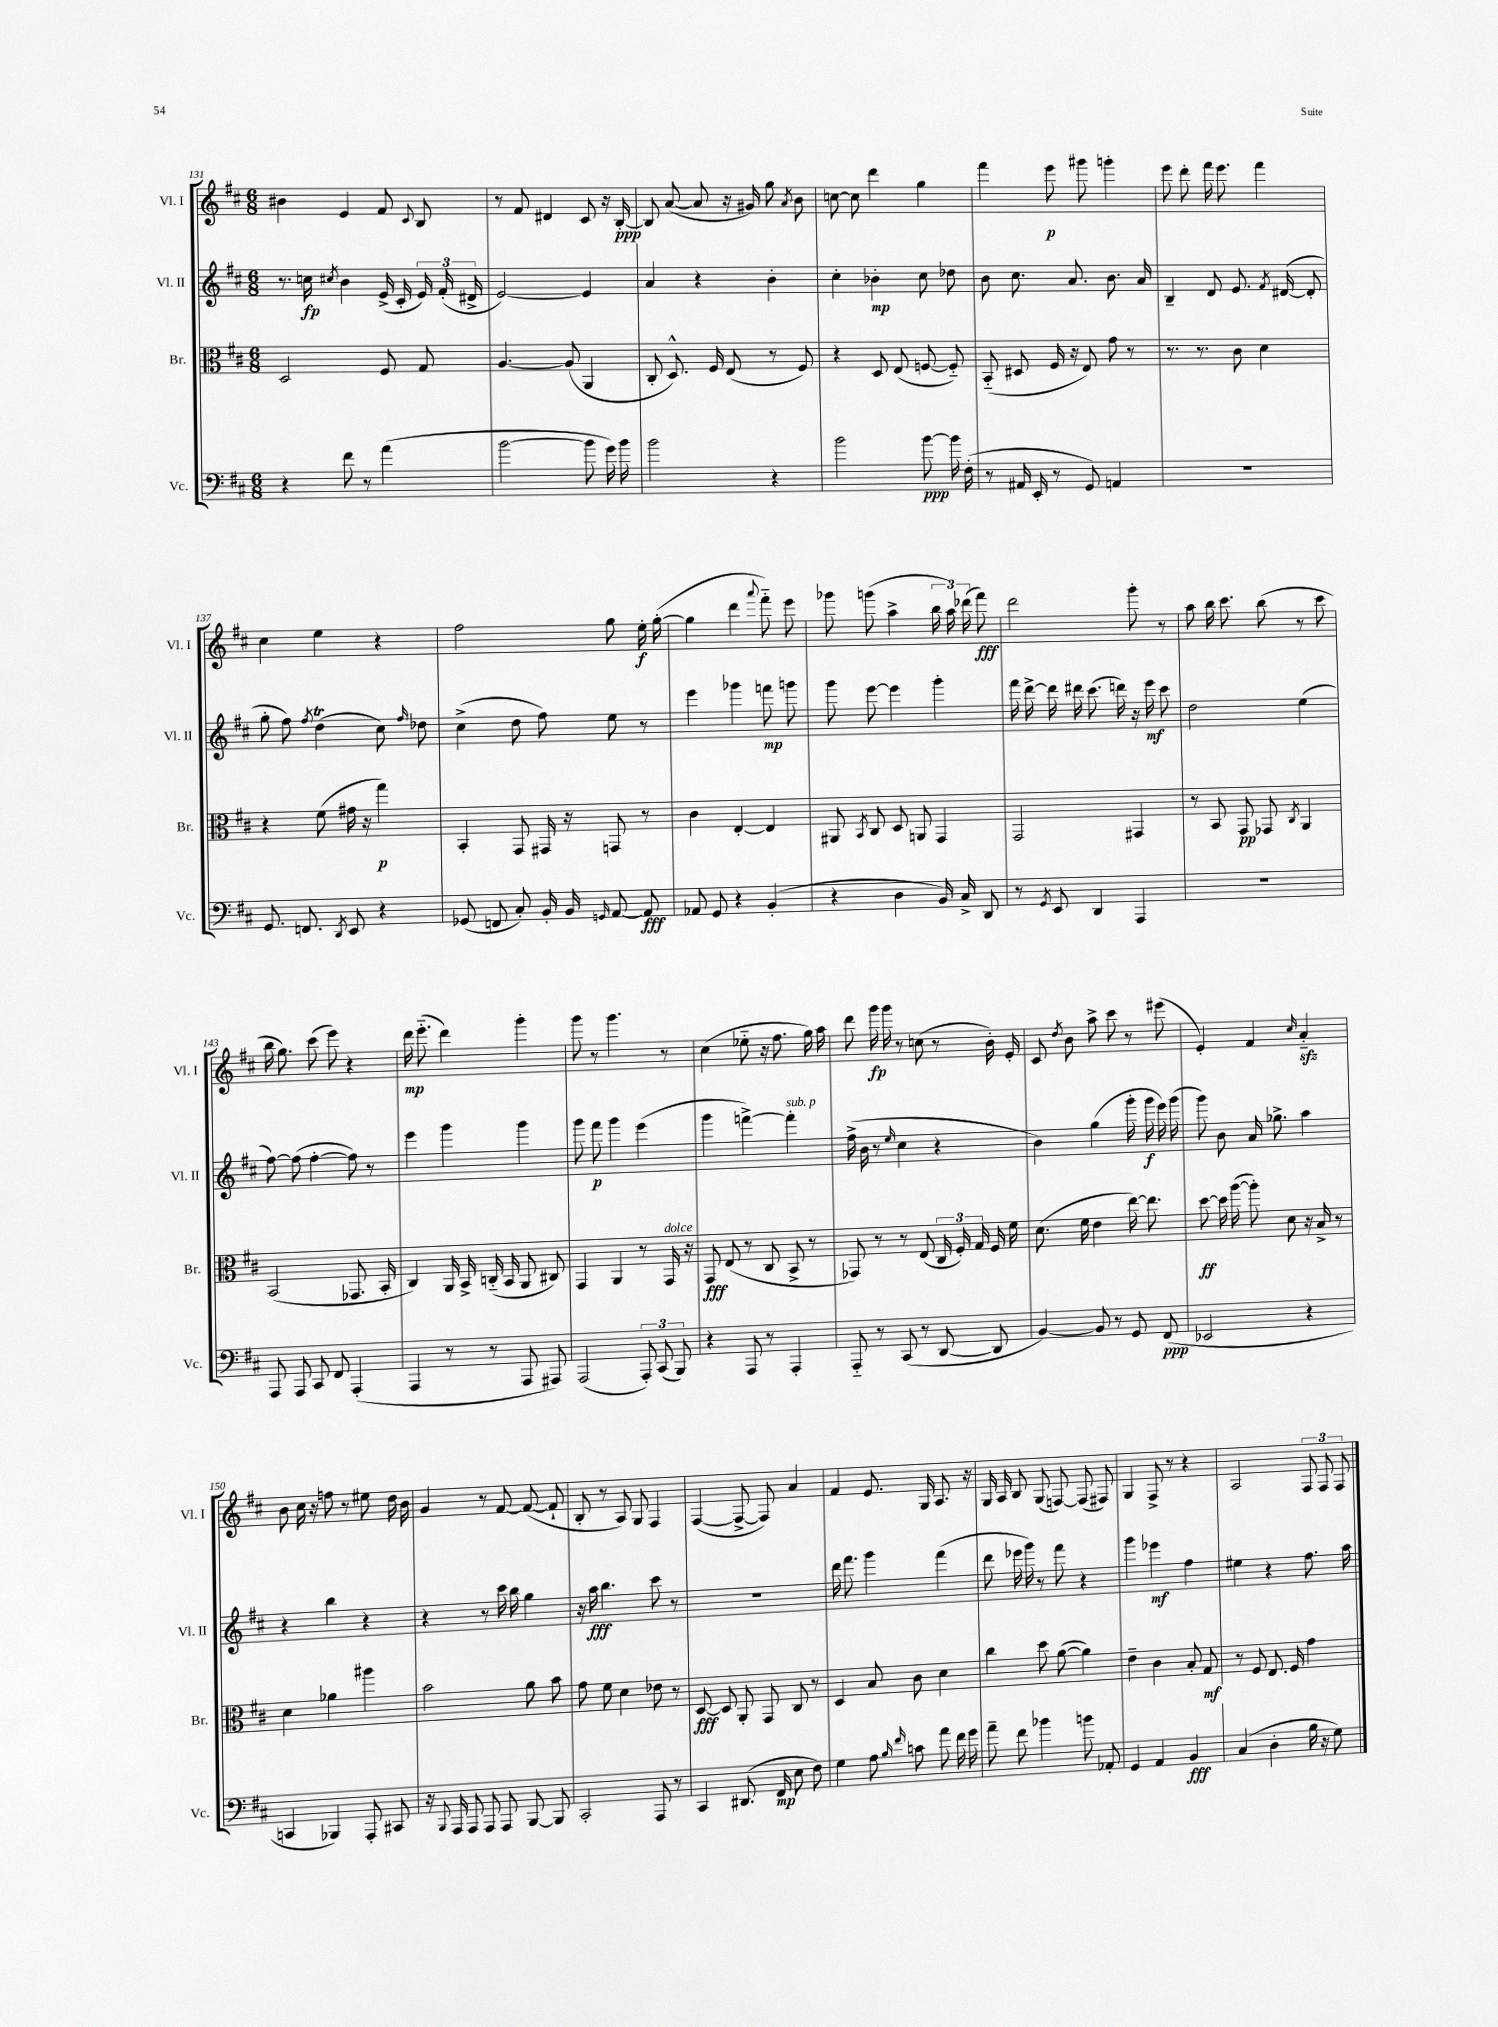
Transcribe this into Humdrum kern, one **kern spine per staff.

**kern	**dynam	**kern	**dynam	**kern	**dynam	**kern	**dynam
*part4	*part4	*part3	*part3	*part2	*part2	*part1	*part1
*staff4	*staff4	*staff3	*staff3	*staff2	*staff2	*staff1	*staff1
*I"Vc.	*	*I"Br.	*	*I"Vl. II	*	*I"Vl. I	*
*I'Vc.	*	*I'Br.	*	*I'Vl. II	*	*I'Vl. I	*
*clefF4	*	*clefC3	*	*clefG2	*	*clefG2	*
*k[f#c#]	*	*k[f#c#]	*	*k[f#c#]	*	*k[f#c#]	*
*M6/8	*	*M6/8	*	*M6/8	*	*M6/8	*
=131	=131	=131	=131	=131	=131	=131	=131
4r	.	2D/	.	8.r	.	4b#X\	.
.	.	.	.	16ccn\	fp	.	.
.	.	.	.	8qcc#X/	.	.	.
8f#\	.	.	.	4b\	.	4e/	.
8r	.	.	.	.	.	.	.
(4a\	.	8F#/	.	(16e^/	.	8f#/	.
.	.	.	.	16c#'/	.	.	.
.	.	.	.	.	.	8qqc#/	.
.	.	8G/	.	24e/)	.	8B/	.
.	.	.	.	(24f#'/	.	.	.
.	.	.	.	24d#X^/	.	.	.
=132	=132	=132	=132	=132	=132	=132	=132
[2b\	.	[4.A/	.	[2e/)	.	8r	.
.	.	.	.	.	.	8f#/	.
.	.	.	.	.	.	4d#X/	.
.	.	(8A/]	.	.	.	.	.
8b\]	.	4AA/	.	4e/]	.	8c#/	.
16g\)	.	.	.	.	.	16r	.
16b\	.	.	.	.	.	[16B'/	ppp
=133	=133	=133	=133	=133	=133	=133	=133
2b\	.	8C#'/	.	4a/	.	8B/]	.
.	.	8.D^^/)	.	.	.	([8a/	.
.	.	.	.	4r	.	8a/]	.
.	.	16F#/	.	.	.	.	.
.	.	(8E/	.	.	.	16r	.
.	.	.	.	.	.	16g#X/)	.
4r	.	8r	.	4b'\	.	8gg\	.
.	.	.	.	.	.	8qa/	.
.	.	8F#/)	.	.	.	8b\	.
=134	=134	=134	=134	=134	=134	=134	=134
2b\	.	4r	.	4cc#'\	.	[8ccn\	.
.	.	.	.	.	.	8cc\]	.
.	.	8D/	.	4b-X'\	mp	4ddd\	.
.	.	(8E/	.	.	.	.	.
[8b\	ppp	[8Fn/	.	8cc#\	.	4gg\	.
16b\]	.	8F/])	.	8dd-X\	.	.	.
(16F#'\	.	.	.	.	.	.	.
=135	=135	=135	=135	=135	=135	=135	=135
8r	.	(8BB/	.	8b\	.	4fff#\	.
16AA#X/	.	8D#X/	.	8.cc#\	.	.	.
16EE'/	.	.	.	.	.	.	.
8r	.	16F#/	.	.	.	8eee\	p
.	.	16r	.	8.a/	.	.	.
8GG/)	.	8E/)	.	.	.	8ggg#X\	.
4AAn/	.	8g\	.	8.b\	.	4gggn'\	.
.	.	8r	.	.	.	.	.
.	.	.	.	16a/	.	.	.
=136	=136	=136	=136	=136	=136	=136	=136
2.r	.	8.r	.	4B~/	.	8eee\	.
.	.	.	.	.	.	8ddd'\	.
.	.	8.r	.	.	.	.	.
.	.	.	.	8d/	.	16fff#\	.
.	.	.	.	.	.	8.eee\	.
.	.	8c#\	.	8.e/	.	.	.
.	.	4d\	.	.	.	4fff#\	.
.	.	.	.	8qf#/	.	.	.
.	.	.	.	([16d#X/	.	.	.
.	.	.	.	8d#'/]	.	.	.
!!LO:LB:g=z
=137	=137	=137	=137	=137	=137	=137	=137
8.GG/	.	4r	.	8gg'\	.	4cc#\	.
.	.	.	.	8ff#\)	.	.	.
8.FFn/	.	.	.	.	.	.	.
.	.	.	.	8qff#/	.	.	.
.	.	(8f#\	.	(4ddT\	.	4ee\	.
8qDD/	.	.	.	.	.	.	.
8EE/	.	16g#X\	.	.	.	.	.
.	.	16r	.	.	.	.	.
4r	.	4gg\)	p	8cc#\)	.	4r	.
.	.	.	.	16qqff#/	.	.	.
.	.	.	.	8dd-X\	.	.	.
=138	=138	=138	=138	=138	=138	=138	=138
(8GG-X/	.	4BB'/	.	(4cc#^\	.	2ff#\	.
8FFn/	.	.	.	.	.	.	.
8C#'/)	.	8GG/	.	8dd\	.	.	.
16BB'/	.	16GG#X/	.	8ff#\)	.	.	.
16BB/	.	16r	.	.	.	.	.
16qqGGn/	.	.	.	.	.	.	.
[8AA/	.	8GGn/	.	8ee\	.	8gg\	.
8AA/]	fff	8r	.	8r	.	16ee'\	f
.	.	.	.	.	.	([16gg'\	.
=139	=139	=139	=139	=139	=139	=139	=139
8AA-X/	.	4c#\	.	4eee\	.	4gg\]	.
8GG/	.	.	.	.	.	.	.
4r	.	[4E'/	.	4ggg-X\	.	4ddd\	.
.	.	.	.	.	.	8qqaaa/	.
(4BB'/	.	4E/]	.	8fffn\	mp	8fff#\)	.
.	.	.	.	8gggn\	.	8eee\	.
=140	=140	=140	=140	=140	=140	=140	=140
4r	.	8AA#X/	.	8ggg\	.	8ggg-X\	.
.	.	8qBB/	.	.	.	.	.
.	.	8C#/	.	[8eee\	.	(8gggn\	.
4D\	.	8D/	.	4eee\]	.	4aa^\	.
.	.	8AAn/	.	.	.	.	.
16BB/)	.	4GG/	.	4ggg'\	.	24bb\	.
.	.	.	.	.	.	24aa\)	.
16C#^/	.	.	.	.	.	.	.
.	.	.	.	.	.	(24ddd-X\	.
8DD/	.	.	.	.	.	8fff#\)	fff
=141	=141	=141	=141	=141	=141	=141	=141
8r	.	2GG/	.	16fff#\	.	2ddd\	.
.	.	.	.	[16ddd^\	.	.	.
8qGG/	.	.	.	.	.	.	.
8EE/	.	.	.	16ddd\]	.	.	.
.	.	.	.	16ddd#X\	.	.	.
4DD/	.	.	.	(8.ccc#\	.	.	.
.	.	.	.	16dddn\)	.	.	.
4AAA/	.	4GG#X/	.	16r	.	8ggg'\	.
.	.	.	.	16eee\	mf	.	.
.	.	.	.	8ccc#\	.	8r	.
=142	=142	=142	=142	=142	=142	=142	=142
2.r	.	8r	.	2dd\	.	8aa\	.
.	.	8BB/	.	.	.	16bb\	.
.	.	.	.	.	.	8.ccc#\	.
.	.	8GG/	pp	.	.	.	.
.	.	8GG-X/	.	.	.	(8bb\	.
.	.	8qC#/	.	.	.	.	.
.	.	4AA/	.	(4ee\	.	8r	.
.	.	.	.	.	.	8ccc#\	.
!!LO:LB:g=z
=143	=143	=143	=143	=143	=143	=143	=143
8AAA/	.	(2BB/	.	[8ff#\)	.	16bb\	.
.	.	.	.	.	.	8.gg\)	.
8AAA/	.	.	.	(8ff#\]	.	.	.
8CC#/	.	.	.	[4ff#'\	.	(8ccc#\	.
8FF#/	.	.	.	.	.	8eee\)	.
(4AAA'/	.	8.GG-X/	.	8ff#\])	.	4r	.
.	.	.	.	8r	.	.	.
.	.	16BB'/	.	.	.	.	.
=144	=144	=144	=144	=144	=144	=144	=144
4AAA/	.	4C#/)	.	4eee\	.	16ddd\	mp
.	.	.	.	.	.	(8.eee\	.
8r	.	16AA/	.	4ggg\	.	4ddd\)	.
.	.	16BB^/	.	.	.	.	.
8r	.	(16Cn/	.	.	.	.	.
.	.	16BB/	.	.	.	.	.
8AAA/	.	8AA/	.	4ggg\	.	4ggg'\	.
8AAA#X/)	.	8C#X/)	.	.	.	.	.
=145	=145	=145	=145	=145	=145	=145	=145
(2AAA/	.	4GG/	.	8ggg\	.	8ggg\	.
.	.	.	.	8fff#\	p	8r	.
.	.	4AA/	.	4ggg\	.	4.ggg\	.
12AAA'/)	.	8r	.	(4eee\	.	.	.
(12CC#/	.	.	.	.	.	.	.
!	!	!LO:TX:a:i:t=dolce	!	!	!	!	!
.	.	16GG/	.	.	.	8r	.
12BBB/)	.	.	.	.	.	.	.
.	.	16r	.	.	.	.	.
=146	=146	=146	=146	=146	=146	=146	=146
4r	.	8GG/	fff	4ggg\	.	(4cc#\	.
.	.	(8E/	.	.	.	.	.
8AAA/	.	8r	.	[4fffn^\)	.	8ee-X\	.
8r	.	8C#/	.	.	.	16r	.
.	.	.	.	.	.	8.ff#\	.
!	!	!	!	!LO:TX:a:i:t=sub. p	!	!	!
4AAA'/	.	8BB^/	.	4fff'\]	.	.	.
.	.	8r	.	.	.	16gg\)	.
.	.	.	.	.	.	16aa\	.
=147	=147	=147	=147	=147	=147	=147	=147
8AAA/	.	8GG-X/)	.	(16ff#^\	.	8ddd\	.
.	.	.	.	16b\	.	.	.
8r	.	8r	.	8r	.	16ggg\	fp
.	.	.	.	.	.	16ggg\	.
.	.	.	.	16qqee/	.	.	.
(8CC#/	.	8r	.	4cc#\	.	8r	.
8r	.	(8E/	.	.	.	(8ccn\	.
[8DD/	.	24C#/	.	4r	.	8r	.
.	.	24F#'/)	.	.	.	.	.
.	.	24G/	.	.	.	.	.
8DD/]	.	16F#/	.	.	.	16b'\)	.
.	.	16f#\	.	.	.	16e'/	.
=148	=148	=148	=148	=148	=148	=148	=148
[4BB/)	.	(8.d\	.	4b\)	.	8c#/	.
.	.	.	.	.	.	8qdd/	.
.	.	.	.	.	.	8b\	.
.	.	16f#\	.	.	.	.	.
8BB/]	.	4e\	.	(4gg\	.	8aa^\	.
8r	.	.	.	.	.	8ccc#\	.
8GG/	.	[16ee\)	.	16ggg'\	.	8r	.
.	.	8.ee\]	.	16ggg\	f	.	.
(8FF#/	ppp	.	.	16eee\)	.	(8eee#X\	.
.	.	.	.	(16ggg\	.	.	.
=149	=149	=149	=149	=149	=149	=149	=149
2EE-X/	.	[8dd\	ff	8ggg\)	.	4e'/)	.
.	.	16dd\]	.	8b\	.	.	.
.	.	([16aa\	.	.	.	.	.
.	.	8aa'\])	.	16a/	.	4f#/	.
.	.	.	.	8.gg-X^\	.	.	.
.	.	8d\	.	.	.	.	.
.	.	.	.	.	.	16qqcc#/	.
4r	.	16r	.	4aa\	.	4azz/	.
.	.	16B^/	.	.	.	.	.
.	.	8r	.	.	.	.	.
!!LO:LB:g=z
=150	=150	=150	=150	=150	=150	=150	=150
4CCn/	.	4d\	.	4r	.	8b\	.
.	.	.	.	.	.	16cc#\	.
.	.	.	.	.	.	16r	.
4BBB-X/)	.	4a-X\	.	4bb\	.	8ffn\	.
.	.	.	.	.	.	8r	.
8AAA'/	.	4aa#X\	.	4r	.	8ee#X\	.
8CC#X/	.	.	.	.	.	16dd\	.
.	.	.	.	.	.	16b\	.
=151	=151	=151	=151	=151	=151	=151	=151
16r	.	2b\	.	4r	.	4g/	.
8qqBBB/	.	.	.	.	.	.	.
16AAA/	.	.	.	.	.	.	.
8AAA/	.	.	.	.	.	.	.
8AAA/	.	.	.	8r	.	8r	.
8AAA/	.	.	.	16ccc#\	.	[8f#/	.
.	.	.	.	16bb\	.	.	.
[8BBB/	.	8a\	.	4gg\	.	(8f#/_	.
8BBB/]	.	8b\	.	.	.	8f#`/]	.
=152	=152	=152	=152	=152	=152	=152	=152
2CC#'/	.	8g\	.	16r	.	8B'/	.
.	.	.	.	16aa\	fff	.	.
.	.	8f#\	.	4.bb\	.	8r	.
.	.	4d\	.	.	.	8A/)	.
.	.	.	.	.	.	8G/	.
8AAA/	.	8e-X\	.	8ccc#\	.	4F#/	.
8r	.	8r	.	8r	.	.	.
=153	=153	=153	=153	=153	=153	=153	=153
4CC#/	.	[8D/	fff	2.r	.	([4F#/	.
.	.	8D/]	.	.	.	.	.
(8.DD#X/	.	8AA'/	.	.	.	8F#^/_	.
.	.	8GG/	.	.	.	8F#/])	.
16FF#/	mp	.	.	.	.	.	.
8E\	.	8C#/	.	.	.	4a/	.
8F#\)	.	8r	.	.	.	.	.
=154	=154	=154	=154	=154	=154	=154	=154
4G\	.	4D/	.	16ddd\	.	4f#/	.
.	.	.	.	8.fff#\	.	.	.
8A\	.	8B/	.	4ggg\	.	8.e/	.
16qqB/	.	.	.	.	.	.	.
16qqf#/	.	.	.	.	.	.	.
8cn\	.	8c#\	.	.	.	.	.
.	.	.	.	.	.	16G/	.
8a\	.	4d\	.	(4fff#\	.	8.A/	.
16f#\	.	.	.	.	.	.	.
16g\	.	.	.	.	.	16r	.
=155	=155	=155	=155	=155	=155	=155	=155
8a~\	.	4cc#\	.	8ddd\	.	16G/	.
.	.	.	.	.	.	16A/	.
8f#\	.	.	.	16eee-X\	.	8B/	.
.	.	.	.	16ggg\)	.	.	.
4b-X\	.	8dd\	.	8r	.	(8G/	.
.	.	([8a\	.	8fff#\	.	[8Fn/)	.
8bn\	.	4a\])	.	4r	.	(8F/]	.
8AA-X'/	.	.	.	.	.	8F#X/)	.
=156	=156	=156	=156	=156	=156	=156	=156
4GG/	.	4e~\	.	4ggg\	.	4G/	.
4AA/	.	4c#\	.	4eee-X\	mf	8F#^/	.
.	.	.	.	.	.	8r	.
4BB/	fff	8B'/	.	4ff#\	.	4r	.
.	.	8G/	mf	.	.	.	.
=157	=157	=157	=157	=157	=157	=157	=157
(4C#/	.	8r	.	4ee#X\	.	2A/	.
.	.	8F#/	.	.	.	.	.
4D'\	.	8.E/	.	4r	.	.	.
.	.	16F#/	.	.	.	.	.
16B\	.	4g\	.	8.ff#\	.	12F#/	.
16r	.	.	.	.	.	.	.
.	.	.	.	.	.	12F#/	.
8G\)	.	.	.	.	.	.	.
.	.	.	.	.	.	12F#/	.
.	.	.	.	16aa\	.	.	.
==	==	==	==	==	==	==	==
*-	*-	*-	*-	*-	*-	*-	*-
